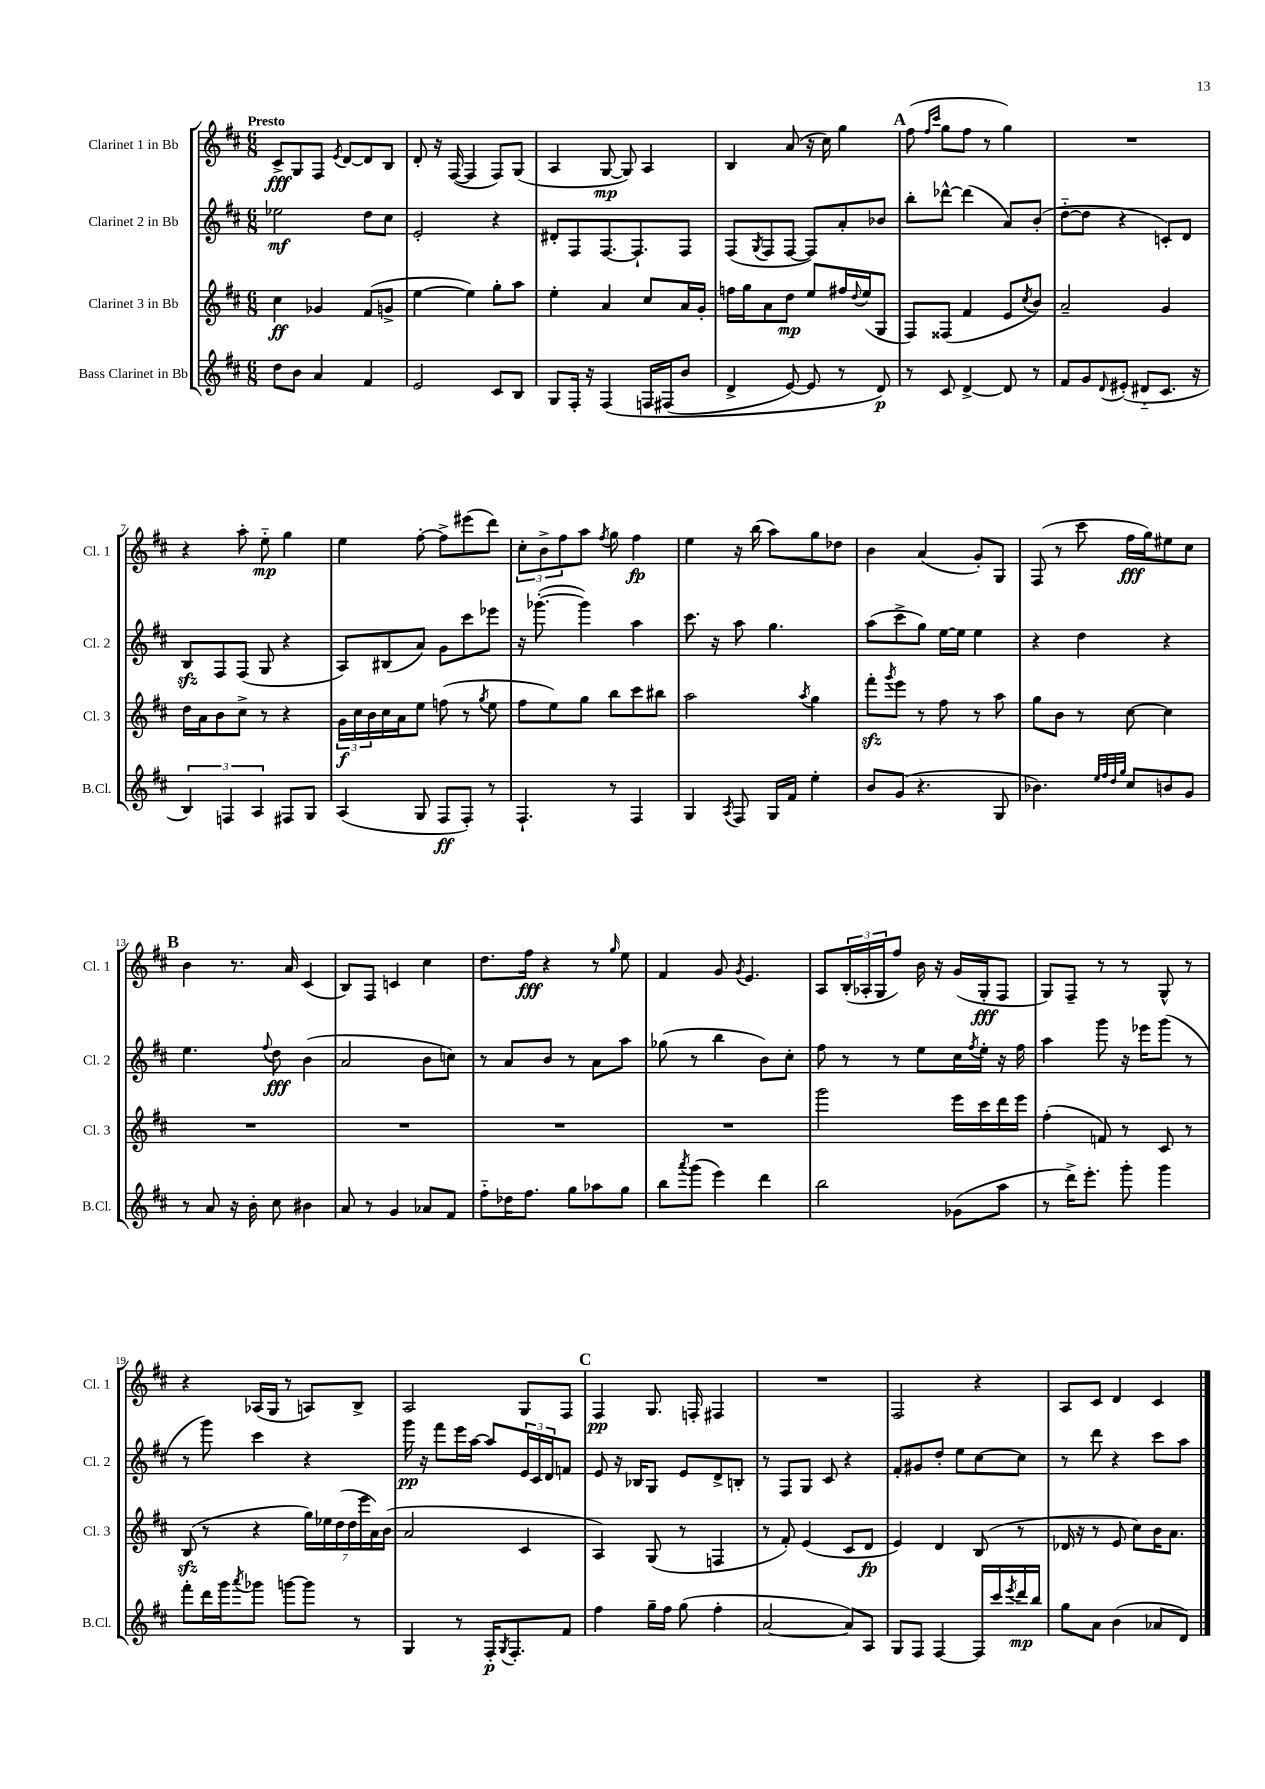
<<
\new StaffGroup <<
\new Staff = "s0" \with { instrumentName = "Clarinet 1 in Bb" shortInstrumentName = "Cl. 1" } {
    \clef treble \key d \major \numericTimeSignature \time 6/8 \tempo "Presto"
    cis'8->\fff g8 fis8 \acciaccatura { e'8 } d'8~ d'8 b8 |
    d'8-. r16 fis16~( fis4 fis8) g8( |
    a4 g8~\mp g8) a4 |
    b4 a'8( r16 cis''16) g''4 |
    \mark \markup { \bold "A" } fis''8( \grace { fis''16 cis'''16 } g''8 fis''8 r8 g''4) |
    R2. |
    r4 a''8-. e''8-_\mp g''4 |
    e''4 fis''8~-. fis''8-> eis'''8( d'''8) |
    \tuplet 3/2 { cis''8-. b'8-> fis''8 } a''8 \acciaccatura { fis''8 } g''8 fis''4\fp |
    e''4 r16 b''16( a''8) g''8 des''8 |
    b'4 a'4( g'8-.) g8 |
    fis8( r8 cis'''8 fis''16\fff g''16) eis''8 cis''8 |
    \mark \markup { \bold "B" } b'4 r8. a'16 cis'4( |
    b8) fis8 c'4 cis''4 |
    d''8. fis''16\fff r4 r8 \grace { g''16 } e''8 |
    fis'4 g'8 \acciaccatura { g'8 } e'4. |
    a8 \tuplet 3/2 { b16-.( aes16-. g16 } fis''8) b'16 r16 g'16( g16-.\fff fis8 |
    g8) fis8-- r8 r8 g8-^ r8 |
    r4 aes16( g16 r8 a8) b8-> |
    a2 g8 fis8 |
    \mark \markup { \bold "C" } fis4\pp g8. f16-. fis4 |
    R2. |
    fis2 r4 |
    a8 cis'8 d'4 cis'4 \bar "|." |
}
\new Staff = "s1" \with { instrumentName = "Clarinet 2 in Bb" shortInstrumentName = "Cl. 2" } {
    \clef treble \key d \major \numericTimeSignature \time 6/8
    ees''2\mf d''8 cis''8 |
    e'2-. r4 |
    dis'8-. fis8 fis8.~ fis8.-! fis8 |
    fis8( \acciaccatura { g8 } fis8 fis8~ fis8) a'8-. bes'8 |
    \mark \markup { \bold "A" } b''8-. des'''8~-^ des'''4( a'8) b'8-.( |
    d''8~-_ d''8 r4 c'8-.) d'8 |
    b8\sfz fis8 fis8( g8 r4 |
    a8) bis8( a'8) g'8 cis'''8 ees'''8 |
    r16 ges'''8.~-.( ges'''4) a''4 |
    cis'''8. r16 a''8 g''4. |
    a''8( cis'''8-> g''8) e''16~ e''16 e''4 |
    r4 d''4 r4 |
    \mark \markup { \bold "B" } e''4. \appoggiatura { fis''8 } d''8\fff b'4( |
    a'2 b'8 c''8) |
    r8 a'8 b'8 r8 a'8 a''8 |
    ges''8( r8 b''4 b'8) cis''8-. |
    fis''8 r8 r8 e''8 cis''16 \acciaccatura { fis''8 } e''16-. r16 fis''16 |
    a''4 g'''8 r16 ees'''16 g'''8( r8 |
    r8 g'''8) cis'''4 r4 |
    g'''16\pp r16 fis'''8 e'''16 a''16~ a''8 \tuplet 3/2 { e'16 cis'16 d'16 } f'8 |
    \mark \markup { \bold "C" } e'8 r16 bes16 g8 e'8 d'8-> b8-. |
    r8 fis8 g8 cis'8 r4 |
    fis'8-. gis'8 d''8-. e''8 cis''8~ cis''8 |
    r8 d'''8 r4 cis'''8 a''8 \bar "|." |
}
\new Staff = "s2" \with { instrumentName = "Clarinet 3 in Bb" shortInstrumentName = "Cl. 3" } {
    \clef treble \key d \major \numericTimeSignature \time 6/8
    cis''4\ff ges'4 fis'8( g'8-> |
    e''4~ e''4) g''8-. a''8 |
    e''4-. a'4 cis''8 a'16 g'16-. |
    f''16 g''16 a'8 d''8\mp e''8 fis''16 \appoggiatura { d''8 } e''16( g8 |
    \mark \markup { \bold "A" } fis8) fisis8( fis'4 e'8 \acciaccatura { cis''8 } b'8) |
    a'2-- g'4 |
    d''16 a'16 b'8 cis''8-> r8 r4 |
    \tuplet 3/2 { g'16\f cis''16 b'16 } cis''16 a'16 e''8 f''8( r8 \acciaccatura { g''8 } e''8 |
    fis''8 e''8) g''8 b''8 cis'''8 bis''8 |
    a''2 \acciaccatura { a''8 } g''4 |
    fis'''8-.\sfz \acciaccatura { g'''8 } e'''8 r8 fis''8 r8 a''8 |
    g''8 b'8 r8 cis''8~ cis''4 |
    \mark \markup { \bold "B" } R2. |
    R2. |
    R2. |
    R2. |
    g'''2 e'''16 cis'''16 d'''16 e'''16 |
    fis''4-.( f'8) r8 cis'8 r8 |
    b8\sfz( r8 r4 \tuplet 7/4 { g''16) ees''16 d''16( d''16 e'''16 a'16) b'16( } |
    a'2 cis'4 |
    \mark \markup { \bold "C" } a4) g8( r8 f4 |
    r8 fis'8-.) e'4( cis'8 d'8\fp |
    e'4) d'4 b8( r8 |
    des'16 r16 r8 e'8 cis''8) b'16 a'8. \bar "|." |
}
\new Staff = "s3" \with { instrumentName = "Bass Clarinet in Bb" shortInstrumentName = "B.Cl." } {
    \clef treble \key d \major \numericTimeSignature \time 6/8
    d''8 b'8 a'4 fis'4 |
    e'2 cis'8 b8 |
    g8 fis16-. r16 fis4\( f16 fis16( b'8 |
    d'4-> e'8~) e'8 r8 d'8\p\) |
    \mark \markup { \bold "A" } r8 cis'8 d'4~-> d'8 r8 |
    fis'8 g'8 \appoggiatura { d'8 } eis'8-.( dis'8-_ cis'8. r16 |
    \tuplet 3/2 { b4) f4 a4 } fis8 g8 |
    a4( g8 fis8\ff fis8-.) r8 |
    fis4.-! r8 fis4 |
    g4 \acciaccatura { a8 } fis8 g16 fis'16 e''4-. |
    b'8 g'8( r4. g8 |
    bes'4.) \grace { e''32 fis''32 d''32 g''32 } cis''8 b'8 g'8 |
    \mark \markup { \bold "B" } r8 a'8 r16 b'16-. cis''8 bis'4 |
    a'8 r8 g'4 aes'8 fis'8 |
    fis''8-_ des''16 fis''8. g''8 aes''8 g''8 |
    b''8 \acciaccatura { a'''8 } g'''8( e'''4) d'''4 |
    b''2 ges'8( a''8 |
    r8 d'''16->) e'''8.-. g'''8-. g'''4 |
    fis'''8-. d'''16 g'''16 \acciaccatura { a'''8 } ges'''8 g'''8~ g'''8 r8 |
    g4 r8 fis16-.\p \acciaccatura { g8 } fis8.-. fis'8 |
    \mark \markup { \bold "C" } fis''4 g''16-- fis''16 g''8( fis''4-. |
    a'2~ a'8) a8 |
    g8 fis8 fis4~ fis16 cis'''16 \acciaccatura { e'''8 } d'''16\mp b''16 |
    g''8 a'8 b'4( aes'8 d'8) \bar "|." |
}
>>
>>
